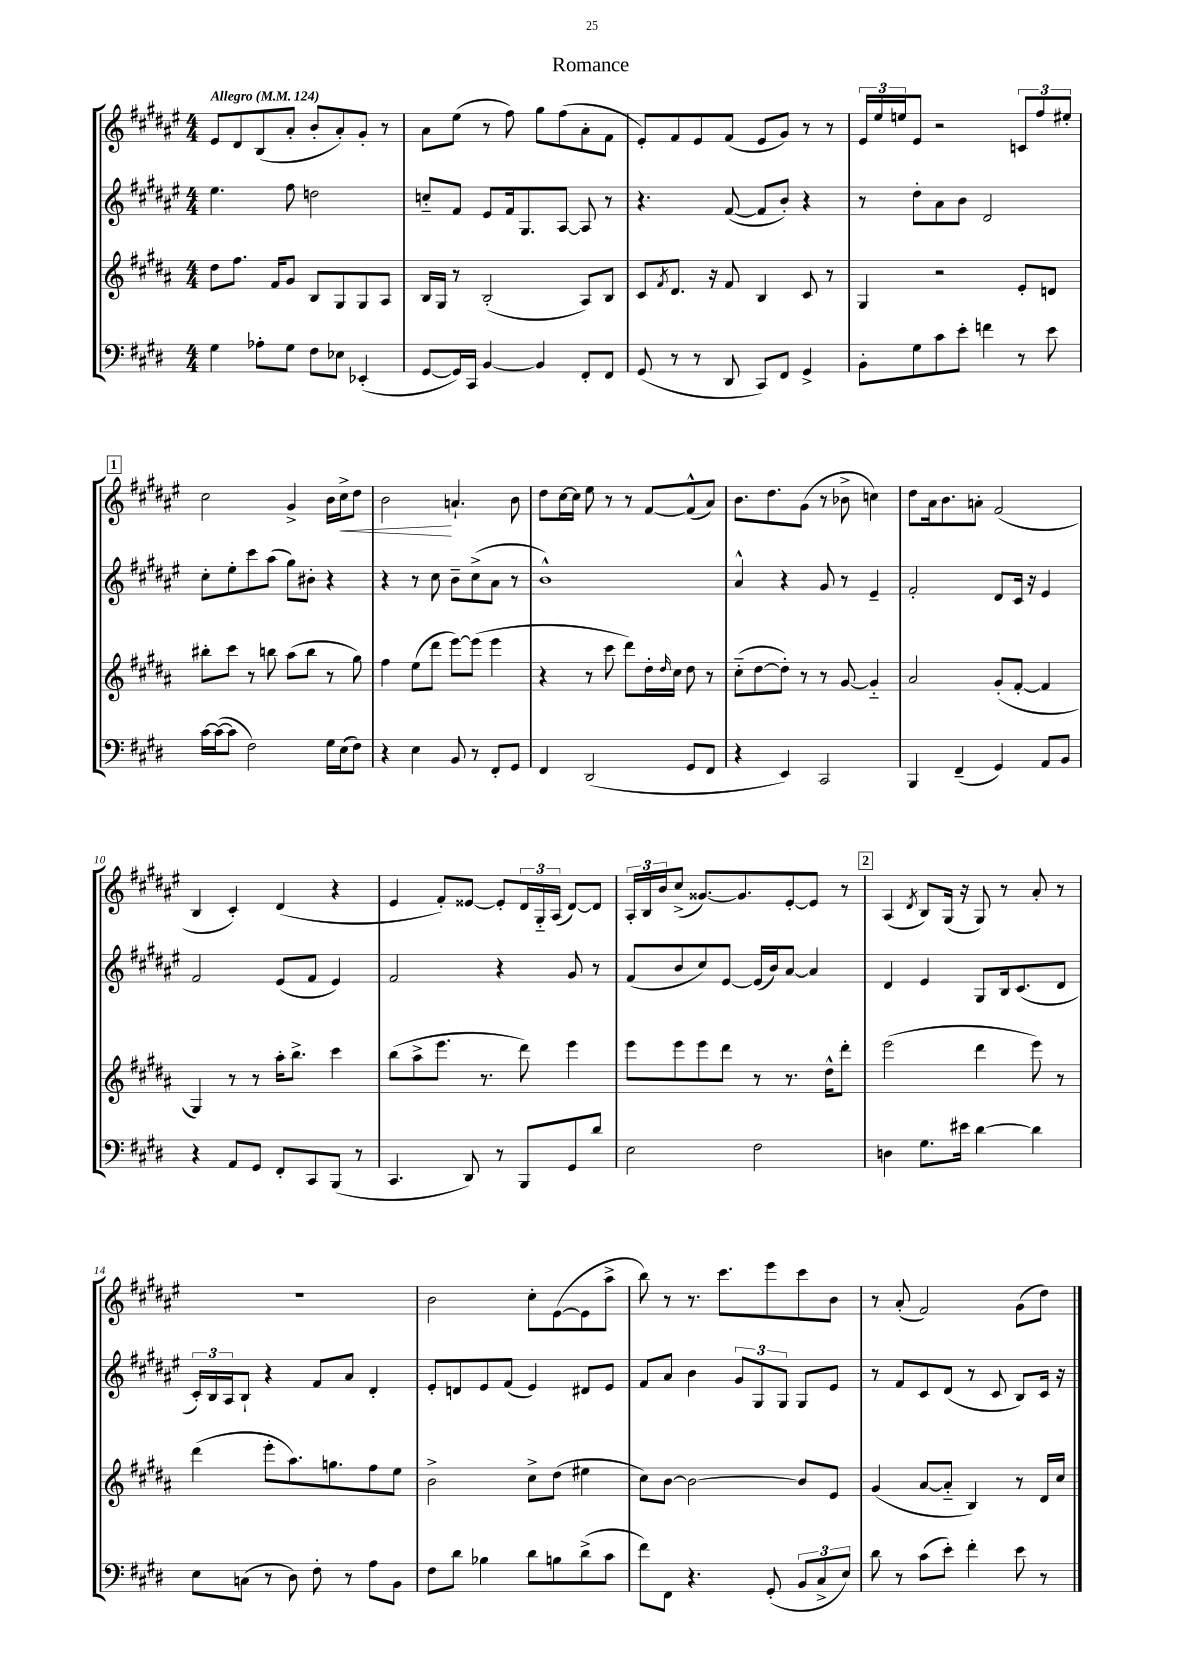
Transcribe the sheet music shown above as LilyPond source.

\header { title = "Romance" }
<<
\new StaffGroup <<
\new Staff = "s0" {
    \clef treble \key fis \major \numericTimeSignature \time 4/4 \tempo "Allegro" 4 = 124
    eis'8 dis'8 b8( ais'8-. b'8-. ais'8-.) gis'8-. r8 |
    ais'8 eis''8( r8 fis''8) gis''8 fis''8( ais'8-. fis'8 |
    eis'8-.) fis'8 eis'8 fis'8( eis'8 gis'8) r8 r8 |
    \tuplet 3/2 { eis'16 eis''16 e''16 } eis'8 r2 \tuplet 3/2 { c'8 fis''8 eis''8-. } |
    \mark \markup { \box "1" } cis''2 gis'4-> b'16 cis''16->\< dis''8 |
    b'2\! a'4.-! b'8 |
    dis''8 cis''16~ cis''16 eis''8 r8 r8 fis'8~ fis'8-^( ais'8) |
    b'8. dis''8. gis'8( r8 bes'8-> c''4) |
    dis''8 ais'16 b'8. a'8-. fis'2( |
    b4 cis'4-.) dis'4( r4 |
    eis'4 fis'8-.) eisis'8~ eisis'8-. \tuplet 3/2 { dis'16 gis16-_ ais16( } dis'8~) dis'8 |
    \tuplet 3/2 { ais16-. b16 b'16 } cis''8->( gisis'8.~) gisis'8. eis'8~-. eis'8 r8 |
    \mark \markup { \box "2" } ais4( \acciaccatura { dis'8 } b8) gis16( r16 gis8) r8 ais'8-. r8 |
    R1 |
    b'2 cis''8-. eis'8~( eis'8 ais''8-> |
    b''8) r8 r8. cis'''8. eis'''8 cis'''8 b'8 |
    r8 ais'8-.( fis'2) gis'8( dis''8) \bar "|." |
}
\new Staff = "s1" {
    \clef treble \key fis \major \numericTimeSignature \time 4/4
    eis''4. fis''8 d''2 |
    c''8-_ fis'8 eis'8 fis'16 gis8. ais8~ ais8 r8 |
    r4. fis'8~( fis'8 b'8-.) r4 |
    r8 dis''8-. ais'8 b'8 dis'2 |
    \mark \markup { \box "1" } cis''8-. eis''8-. cis'''8 ais''8( gis''8) bis'8-. r4 |
    r4 r8 cis''8 b'8-- cis''8->( ais'8 r8 |
    b'1-^) |
    ais'4-^ r4 gis'8 r8 eis'4-- |
    fis'2-. dis'8 cis'16 r16 eis'4 |
    fis'2 eis'8( fis'8 eis'4) |
    fis'2 r4 gis'8 r8 |
    fis'8( b'8 cis''8) eis'8~ eis'16( b'16) ais'8~ ais'4 |
    \mark \markup { \box "2" } dis'4 eis'4 gis8 b16 cis'8.( dis'8 |
    \tuplet 3/2 { cis'16-.) b16 ais16 } b8-! r4 fis'8 ais'8 dis'4-. |
    eis'8-. d'8 eis'8 fis'8( eis'4) dis'8 eis'8 |
    fis'8 ais'8 b'4 \tuplet 3/2 { gis'8 gis8 gis8 } gis8 eis'8 |
    r8 fis'8 cis'8 dis'8( r8 cis'8 b8) cis'16 r16 \bar "|." |
}
\new Staff = "s2" {
    \clef treble \key b \major \numericTimeSignature \time 4/4
    dis''8 fis''8. fis'16 gis'8 b8 gis8 gis8 ais8 |
    b16 gis16 r8 b2-.( ais8) b8 |
    cis'8 \acciaccatura { fis'8 } dis'8. r16 fis'8 b4 cis'8 r8 |
    gis4 r2 e'8-. d'8 |
    \mark \markup { \box "1" } bis''8-. cis'''8 r8 b''8 ais''8( b''8 r8 gis''8) |
    fis''4 e''8( dis'''8 e'''8~) e'''8( e'''4 |
    r4 r8 cis'''8 dis'''8) dis''16-. \grace { dis''16 } cis''16 dis''8 r8 |
    cis''8-_( dis''8~ dis''8-.) r8 r8 gis'8~ gis'4-_ |
    ais'2 gis'8-.( fis'8~-. fis'4 |
    gis4) r8 r8 ais''16-. b''8.-> cis'''4 |
    b''8( ais''8-> e'''8. r8. dis'''8) e'''4 |
    e'''8 e'''8 e'''8 dis'''8 r8 r8. dis''16-^ dis'''8-. |
    \mark \markup { \box "2" } e'''2( dis'''4 e'''8) r8 |
    dis'''4( e'''8-. ais''8.) g''8. fis''8 e''8 |
    b'2-> cis''8-> dis''8( eis''4 |
    cis''8) b'8~ b'2~ b'8 e'8 |
    gis'4( ais'8~ ais'8-_ b4) r8 dis'16 cis''16 \bar "|." |
}
\new Staff = "s3" {
    \clef bass \key e \major \numericTimeSignature \time 4/4
    gis4 aes8-. gis8 fis8 ees8 ees,4-.( |
    gis,8~ gis,16) cis,16 b,4~ b,4 fis,8-. fis,8 |
    gis,8( r8 r8 dis,8 cis,8) fis,8 gis,4-> |
    b,8-. gis8 cis'8 e'8-. f'4 r8 e'8 |
    \mark \markup { \box "1" } cis'16~ cis'16~( cis'8 fis2) gis16 e16( fis8) |
    r4 e4 b,8 r8 fis,8-. gis,8 |
    fis,4 dis,2( gis,8 fis,8 |
    r4 e,4) cis,2 |
    b,,4 fis,4--( gis,4) a,8 b,8 |
    r4 a,8 gis,8 fis,8-. cis,8 b,,8( r8 |
    cis,4. dis,8) r8 b,,8 gis,8 dis'8 |
    e2 fis2 |
    \mark \markup { \box "2" } d4 gis8. eis'16 dis'4~ dis'4 |
    e8 c8( r8 dis8) fis8-. r8 a8 b,8 |
    fis8 dis'8 bes4 dis'8 b8 dis'8->( cis'8 |
    fis'8) fis,8 r4. gis,8-.( \tuplet 3/2 { b,8 cis8-> e8) } |
    dis'8 r8 cis'8( e'8-.) fis'4-. e'8 r8 \bar "|." |
}
>>
>>
